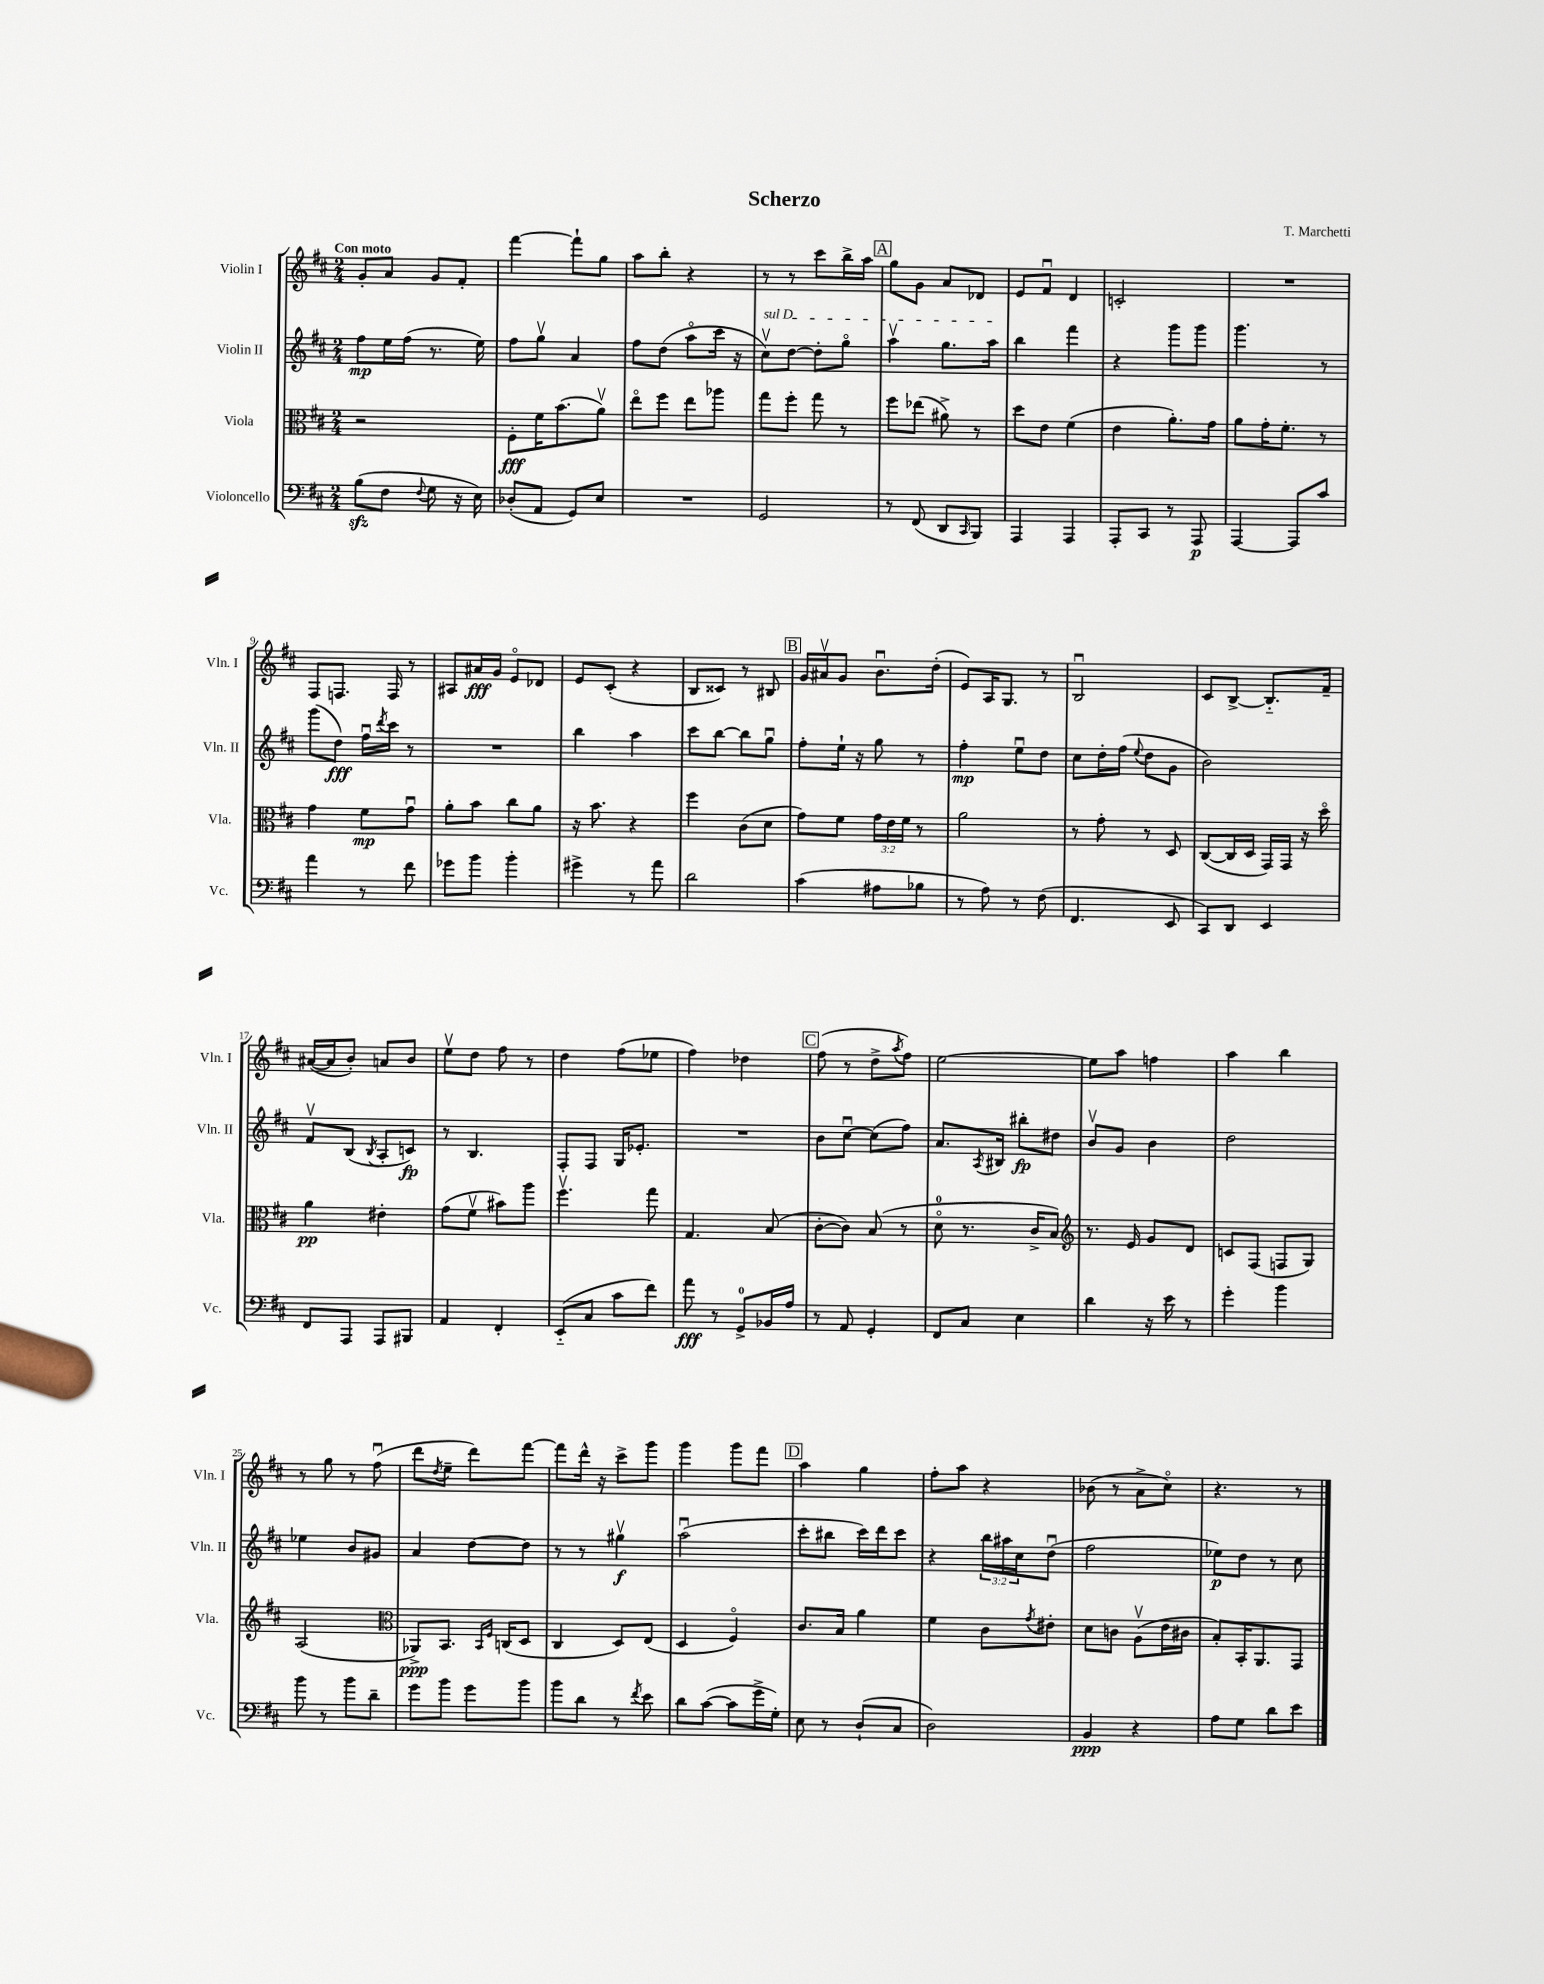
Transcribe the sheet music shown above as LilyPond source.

\header { title = "Scherzo" composer = "T. Marchetti" }
<<
\new StaffGroup <<
\new Staff = "s0" \with { instrumentName = "Violin I" shortInstrumentName = "Vln. I" } {
    \clef treble \key d \major \numericTimeSignature \time 2/4 \tempo "Con moto"
    g'8-. a'8 g'8 fis'8-. |
    fis'''4~ fis'''8-! g''8 |
    a''8 b''8-. r4 |
    r8 r8 cis'''8 b''16-> a''16 |
    \mark \markup { \box "A" } g''8 g'8 a'8 des'8 |
    e'8 fis'8\downbow d'4 |
    c'2-. |
    R2 |
    fis8 f8. f16 r8 |
    ais8 ais'16\fff g'16 e'8\flageolet des'8 |
    e'8 cis'8-.( r4 |
    b8 cisis'8) r8 bis8 |
    \mark \markup { \box "B" } g'16 ais'16\upbow g'8 b'8.\downbow d''16-.( |
    e'8) a16 g8. r8 |
    b2\downbow |
    cis'8 b8~-> b8.-_ fis'16-- |
    ais'16~( ais'16 b'8-.) a'8 b'8 |
    e''8\upbow d''8 fis''8 r8 |
    d''4 fis''8( ees''8 |
    fis''4) des''4 |
    \mark \markup { \box "C" } fis''8( r8 d''8-> \acciaccatura { a''8 } fis''8) |
    e''2~ |
    e''8 a''8 f''4 |
    a''4 b''4 |
    r8 g''8 r8 fis''8\downbow( |
    d'''8 \acciaccatura { d''8 } e''8-- d'''8) fis'''8~ |
    fis'''8 d'''16-^ r16 cis'''8-> g'''8 |
    g'''4 g'''8 fis'''8 |
    \mark \markup { \box "D" } a''4 g''4 |
    fis''8-. a''8 r4 |
    bes'8( r8 a'8-> cis''8\flageolet) |
    r4. r8 \bar "|." |
}
\new Staff = "s1" \with { instrumentName = "Violin II" shortInstrumentName = "Vln. II" } {
    \clef treble \key d \major \numericTimeSignature \time 2/4 \override Staff.TupletNumber.text = #tuplet-number::calc-fraction-text
    fis''8\mp e''16 fis''16( r8. e''16) |
    fis''8 g''8\upbow a'4 |
    fis''8 d''8( a''8\flageolet cis'''16 r16 |
    \once \override TextSpanner.bound-details.left.text = \markup { \italic "sul D" } cis''8\upbow\startTextSpan) d''8~ d''8-. g''8\flageolet |
    \mark \markup { \box "A" } a''4\upbow g''8. a''16\stopTextSpan |
    b''4 fis'''4 |
    r4 g'''8 g'''8 |
    g'''4. r8 |
    g'''8( d''8\fff) fis''16\downbow \acciaccatura { d'''8 } cis'''16 r8 |
    R2 |
    b''4 a''4 |
    cis'''8 b''8~ b''8 g''8\downbow |
    \mark \markup { \box "B" } fis''8-. e''16-! r16 g''8 r8 |
    fis''4-.\mp e''8\downbow d''8 |
    cis''8 d''16-. fis''16( \appoggiatura { e''8 } d''8 g'8 |
    b'2) |
    fis'8\upbow b8( \acciaccatura { b8 } a8-. c'8\fp) |
    r8 b4. |
    fis8-. fis8 g16 ees'8.-. |
    R2 |
    \mark \markup { \box "C" } b'8 cis''8~\downbow cis''8( fis''8) |
    a'8. \acciaccatura { a8 } bis16 bis''8-.\fp dis''8 |
    b'8\upbow g'8 b'4 |
    d''2 |
    ees''4 b'8 gis'8 |
    a'4 d''8~ d''8 |
    r8 r8 gis''4\upbow\f |
    a''2\downbow( |
    \mark \markup { \box "D" } cis'''8-. bis''8 cis'''16) d'''16 cis'''8 |
    r4 \tuplet 3/2 { b''16 ais''16 cis''16 } d''8\downbow( |
    fis''2 |
    ees''8\p) d''8 r8 cis''8 \bar "|." |
}
\new Staff = "s2" \with { instrumentName = "Viola" shortInstrumentName = "Vla." } {
    \clef alto \key d \major \numericTimeSignature \time 2/4 \override Staff.TupletNumber.text = #tuplet-number::calc-fraction-text
    r2 |
    fis8-.\fff fis'16 b'8.( a'8\upbow) |
    e''8\flageolet fis''8 e''8 aes''8 |
    g''8 fis''8-. g''8 r8 |
    \mark \markup { \box "A" } fis''8 ees''8( ais'8->) r8 |
    d''8 e'8 fis'4( |
    e'4 a'8.-.) g'16 |
    a'8 g'16-. fis'8.-. r8 |
    g'4 fis'8\mp g'8\downbow |
    a'8-. b'8 cis''8 a'8 |
    r16 b'8. r4 |
    fis''4 cis'8( d'8 |
    \mark \markup { \box "B" } g'8) fis'8 \tuplet 3/2 { g'16 e'16 fis'16 } r8 |
    a'2 |
    r8 g'8-. r8 d8 |
    cis8~( cis16 d16 g,16) g,16 r16 d''16\flageolet |
    a'4\pp eis'4-. |
    g'8( fis'8\upbow bis'8) a''8 |
    fis''4.\upbow g''8 |
    g4. b8( |
    \mark \markup { \box "C" } cis'8~-. cis'8) b8( r8 |
    d'8-0\flageolet r8. cis'16-> b8) |
    \clef treble r8. e'16 g'8 d'8 |
    c'8 fis8( f8 g8) |
    a2( |
    \clef alto aes,8->\ppp) b,8. \grace { b,16 fis16 } c16( d8 |
    cis4 d8) e8( |
    d4 fis4\flageolet) |
    \mark \markup { \box "D" } cis'8. b16 a'4 |
    fis'4 cis'8 \acciaccatura { g'8 } eis'8-. |
    d'8 c'8 a8\upbow( e'16 cis'16 |
    b8-.) b,16-. a,8. g,8 \bar "|." |
}
\new Staff = "s3" \with { instrumentName = "Violoncello" shortInstrumentName = "Vc." } {
    \clef bass \key d \major \numericTimeSignature \time 2/4
    b8\sfz( fis8 \appoggiatura { fis8 } g8 r16 e16) |
    des8-.( a,8 g,8) e8 |
    R2 |
    g,2 |
    \mark \markup { \box "A" } r8 fis,8( d,8 \grace { cis,16 } b,,8) |
    a,,4 a,,4 |
    a,,8-. cis,8 r8 a,,8\p |
    a,,4~ a,,8 cis'8 |
    a'4 r8 fis'8 |
    ges'8 b'8 b'4-. |
    gis'4-> r8 a'8 |
    d'2 |
    \mark \markup { \box "B" } cis'4( ais8 bes8 |
    r8 a8) r8 fis8( |
    fis,4. e,8 |
    cis,8) d,8 e,4 |
    fis,8 a,,8 a,,8 bis,,8 |
    a,4 fis,4-. |
    e,8-_( cis8 cis'8 fis'8) |
    a'8\fff r8 g,8-0-> bes,16 a16 |
    \mark \markup { \box "C" } r8 a,8 g,4-. |
    fis,8 cis8 e4 |
    d'4 r16 e'16 r8 |
    g'4-. b'4 |
    b'8 r8 b'8 d'8-- |
    g'8 b'8 g'8 b'8 |
    b'8 d'8 r8 \acciaccatura { fis'8 } e'8 |
    d'8 cis'8~( cis'8 g'16-> g16-.) |
    \mark \markup { \box "D" } e8 r8 d8-!( cis8 |
    d2) |
    b,4\ppp r4 |
    a8 g8 d'8 e'8 \bar "|." |
}
>>
>>
